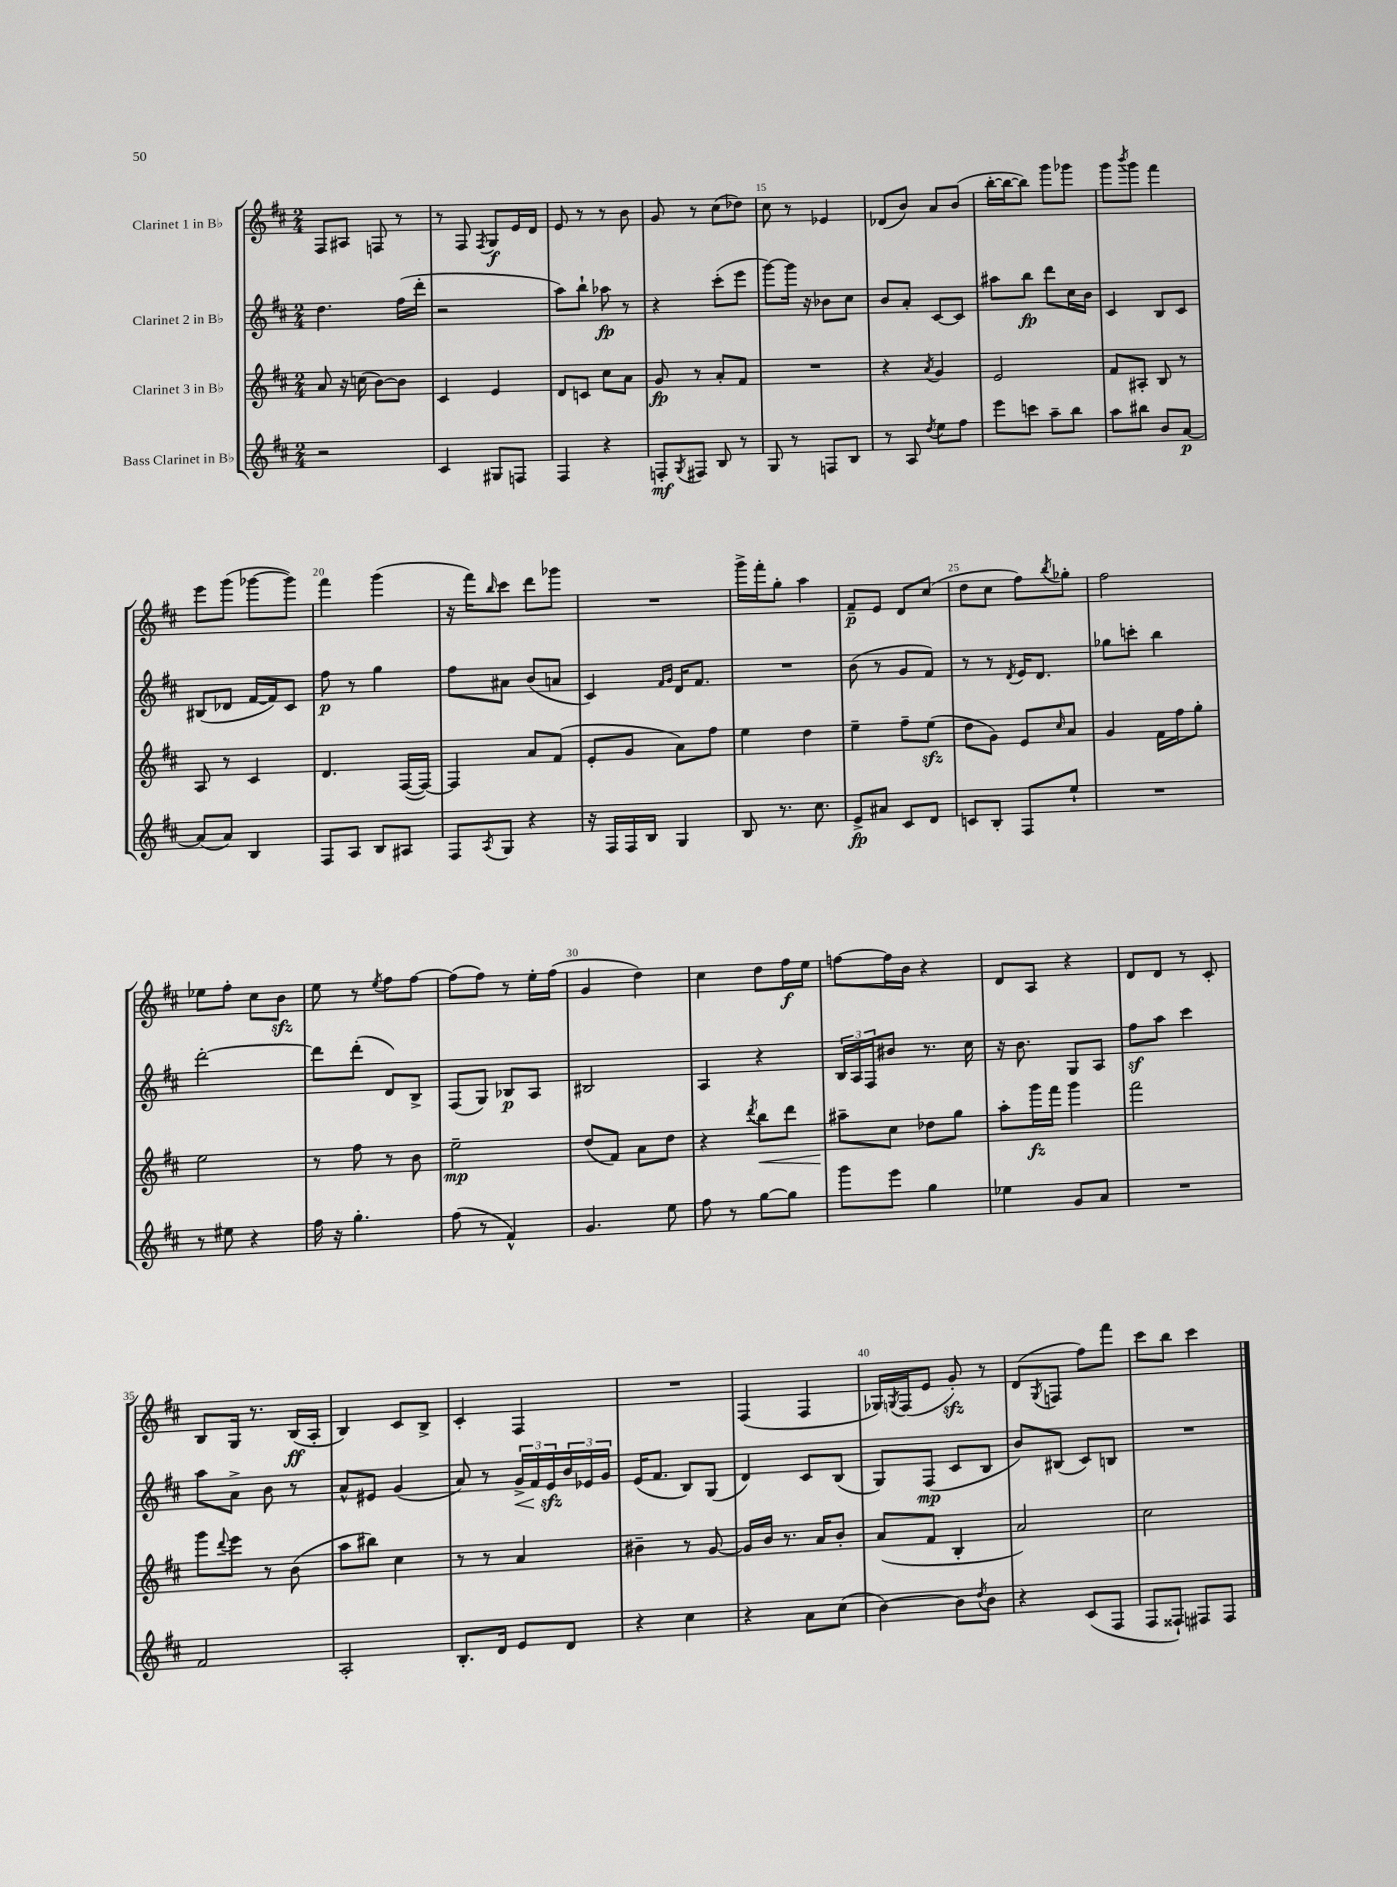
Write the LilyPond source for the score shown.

<<
\new StaffGroup <<
\new Staff = "s0" \with { instrumentName = "Clarinet 1 in Bb" } {
    \clef treble \key d \major \numericTimeSignature \time 2/4
    fis8 ais8 f8 r8 |
    r8 fis8 \acciaccatura { fis8 } g8\f e'16 d'16 |
    e'8 r8 r8 b'8 |
    g'8 r8 cis''8( des''8) |
    cis''8 r8 ees'4 |
    des'8( b'8) a'8 b'8( |
    b''16~-. b''16~ b''8) g'''8 ges'''8 |
    g'''8 \acciaccatura { b'''8 } g'''8 fis'''4 |
    e'''8 g'''8( ges'''8~ ges'''8) |
    fis'''4 g'''4( |
    r16 fis'''16) \grace { b''16 } cis'''8 d'''8 ges'''8 |
    R2 |
    g'''16-> fis'''16-. g''8-. a''4 |
    fis'8--\p e'8 d'8 cis''8( |
    d''8 cis''8 fis''8) \acciaccatura { b''8 } ges''8-. |
    fis''2 |
    ees''8 fis''8-. cis''8 b'8\sfz |
    e''8 r8 \acciaccatura { e''8 } fis''8 fis''8~ |
    fis''8( fis''8) r8 e''16-. fis''16( |
    g'4 d''4) |
    cis''4 d''8 fis''16\f e''16 |
    f''8~ f''16 b'16 r4 |
    d'8 a8 r4 |
    d'8 d'8 r8 cis'8-. |
    b8 g16 r8. b16\ff( a16-. |
    b4) cis'8 b8-> |
    cis'4-. fis4 |
    R2 |
    fis4( fis4 |
    ges16) \acciaccatura { g8 } fis16( e'8 g'8-.\sfz) r8 |
    d'8( \acciaccatura { g8 } f8 fis''8) fis'''8 |
    cis'''8 b''8 cis'''4 \bar "|." |
}
\new Staff = "s1" \with { instrumentName = "Clarinet 2 in Bb" } {
    \clef treble \key d \major \numericTimeSignature \time 2/4
    d''4. fis''16( d'''16-. |
    r2 |
    a''8) b''8-! aes''8\fp r8 |
    r4 cis'''8-.( e'''8 |
    g'''8~) g'''16 r16 bes'8 cis''8 |
    b'8 a'8-. cis'8~ cis'8 |
    ais''8 b''8\fp d'''8 cis''16 b'16 |
    cis'4 b8 cis'8 |
    bis8( des'8 fis'16~ fis'16) cis'8 |
    fis''8\p r8 g''4 |
    fis''8 ais'8 b'8( a'8 |
    cis'4) \grace { fis'16 g'16 } d'16 fis'8. |
    R2 |
    b'8( r8 g'8 fis'8) |
    r8 r8 \acciaccatura { d'8 } e'16 d'8. |
    ges''8 c'''8-. b''4 |
    d'''2~-. |
    d'''8 d'''8-.( d'8) b8-> |
    fis8( g8) bes8\p a8 |
    bis2 |
    a4 r4 |
    \tuplet 3/2 { b16 a16 fis16 } bis'8 r8. cis''16 |
    r16 b'8. g8 a8 |
    fis''8\sf a''8 cis'''4 |
    a''8 a'8-> b'8 r8 |
    a'8-^ eis'8 g'4( |
    a'8) r8 \tuplet 3/2 { g'16->\< fis'16 e'16\sfz\! } \tuplet 3/2 { b'16 ees'16 g'16 } |
    e'16( fis'8. b8) g8( |
    d'4) cis'8 b8( |
    g8) fis8\mp( cis'8 b8 |
    b'8) bis8( cis'8) b8 |
    R2 \bar "|." |
}
\new Staff = "s2" \with { instrumentName = "Clarinet 3 in Bb" } {
    \clef treble \key d \major \numericTimeSignature \time 2/4
    a'8 r16 c''16( b'8~) b'8 |
    cis'4 e'4 |
    d'8 c'8 cis''8 a'8 |
    g'8\fp r8 a'8-. fis'8 |
    R2 |
    r4 \acciaccatura { a'8 } g'4 |
    e'2 |
    fis'8 ais8-. b8 r8 |
    a8 r8 cis'4 |
    d'4. fis16~( fis16~) |
    fis4 a'8 fis'8( |
    e'8-. g'8 a'8) fis''8 |
    e''4 d''4 |
    e''4-- fis''8-- e''8\sfz( |
    d''8 g'8) e'8 \grace { cis''16 } a'8 |
    g'4 fis'16 fis''16 g''8-. |
    e''2 |
    r8 fis''8 r8 b'8 |
    e''2--\mp |
    d''8( fis'8) a'8 d''8 |
    r4 \acciaccatura { d'''8 } b''8\< d'''8 |
    ais''8--\! cis''8 des''8 g''8 |
    a''8-. g'''16\fz fis'''16 g'''4 |
    fis'''2 |
    g'''8 \appoggiatura { d'''8 } e'''8 r8 b'8( |
    a''8 bis''8) cis''4 |
    r8 r8 a'4 |
    bis'4-- r8 g'8~ |
    g'16 b'16 r8. a'16 b'8-. |
    a'8( fis'8 b4-. |
    a'2) |
    cis''2 \bar "|." |
}
\new Staff = "s3" \with { instrumentName = "Bass Clarinet in Bb" } {
    \clef treble \key d \major \numericTimeSignature \time 2/4
    r2 |
    cis'4 gis8 f8 |
    fis4 r4 |
    f8-.\mf \acciaccatura { g8 } fis8 b8 r8 |
    g8 r8 f8 b8 |
    r8 a8 \acciaccatura { d''8 } e''8 fis''8 |
    e'''8 c'''8 a''8-- b''8 |
    a''8 bis''8 b'8 a'8~\p |
    a'8( a'8) b4 |
    fis8 a8 b8 ais8 |
    fis8 \acciaccatura { a8 } g8 r4 |
    r16 fis16 fis16 b16 g4 |
    b8 r8. cis''8. |
    e'8->\fp ais'8 cis'8 d'8 |
    c'8 b8-. fis8 e''8-! |
    R2 |
    r8 eis''8 r4 |
    fis''16 r16 g''4.-. |
    fis''8( r8 fis'4-^) |
    g'4. e''8 |
    fis''8 r8 g''8~ g''8 |
    g'''8 e'''8 g''4 |
    ees''4 g'8 a'8 |
    R2 |
    fis'2 |
    a2-. |
    b8.-. d'16 e'8 d'8 |
    r4 cis''4 |
    r4 a'8 cis''8( |
    b'4~) b'8 \acciaccatura { d''8 } b'8 |
    r4 cis'8( fis8 |
    fis8 fisis8-!) fis8 fis8 \bar "|." |
}
>>
>>
\layout { \context { \Score currentBarNumber = #11 \override BarNumber.break-visibility = ##(#f #t #t) barNumberVisibility = #(every-nth-bar-number-visible 5) } }
